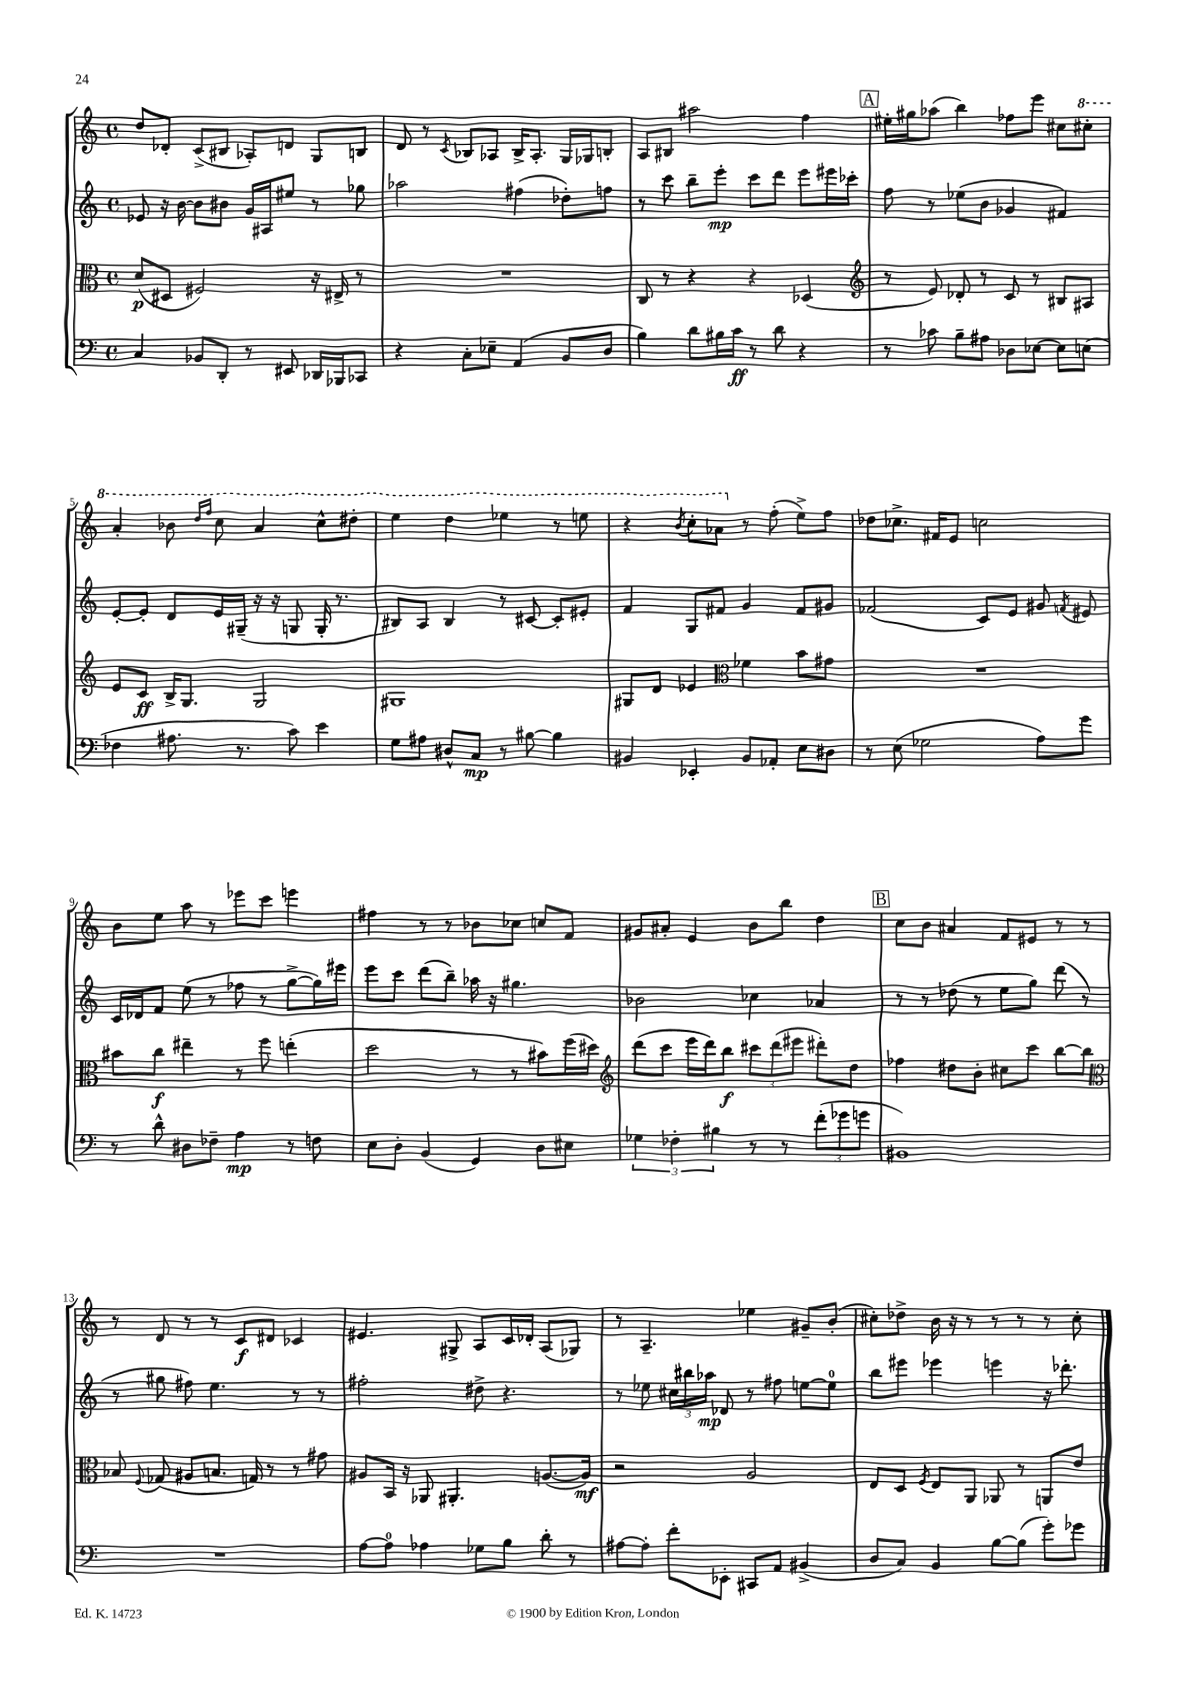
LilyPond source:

<<
\new StaffGroup <<
\new Staff = "s0" {
    \clef treble \key c \major \defaultTimeSignature \time 4/4
    \autoBeamOff d''8[ des'8]-. c'8[->( bis8] aes8[-.) d'8] g8[ b8] |
    d'8 r8 \acciaccatura { c'8 } bes8[ aes8] bes16[-> aes8.]-. g16[ ges16 b8]-. |
    a8[ bis8] ais''2 f''4 |
    \mark \markup { \box "A" } eis''16[-. gis''16 aes''8]( b''4) fes''8[ e'''8] cis''8[ \ottava #1 cis'''8]-. |
    a''4-. bes''8 \grace { d'''16[ f'''16] } c'''8 a''4 c'''8[-^ dis'''8]-. |
    e'''4 d'''4 ees'''4 r8 e'''8 |
    r4 \acciaccatura { b''8 } c'''8[-. aes''8] \ottava #0 r8 f''8-.( e''8[->) f''8] |
    des''8[ ces''8.]-> fis'16[ e'8] c''2 |
    b'8[ e''8] a''8 r8 ees'''8[ c'''8] e'''4 |
    fis''4 r8 r8 bes'8[ ces''8] c''8[ f'8] |
    gis'8[ ais'8]-. e'4 b'8[ b''8] d''4 |
    \mark \markup { \box "B" } c''8[ b'8] ais'4 f'8[ eis'8] r8 r8 |
    r8 d'8 r8 r8 c'8[\f dis'8] ces'4 |
    eis'4. gis8-> a8[ c'16 des'16]-. a8[( ges8]) |
    r8 a4.-- ees''4 gis'8[-- b'8]-.( |
    cis''8[-.) des''8]-> b'16 r16 r8 r8 r8 r8 cis''8-. \bar "|." |
}
\new Staff = "s1" {
    \clef treble \key c \major \defaultTimeSignature \time 4/4
    \autoBeamOff ees'8 r16 b'16~ b'8[ bis'8] g'16[ ais16 eis''8] r8 ges''8 |
    aes''2 fis''4( des''8[-.) f''8] |
    r8 c'''8 b''8[-- e'''8]-.\mp c'''8[ d'''8] e'''8[ eis'''16 ces'''16]-. |
    \mark \markup { \box "A" } f''8 r8 ees''8[( b'8] ges'4 fis'4) |
    e'8[~-. e'8]-. d'8[ e'16 gis16]--( r16 r16 g8 g16-. r8. |
    bis8[) a8] bis4 r8 cis'8~ cis'8[-. eis'8]-. |
    f'4 g8[ fis'8] g'4 fis'8[ gis'8] |
    fes'2( c'8[) e'8] gis'8 \acciaccatura { f'8 } eis'8 |
    c'16[ des'16 f'8] e''8( r8 fes''8 r8 g''8[~-> g''16) eis'''16] |
    e'''8[ c'''8] d'''8[( b''8]--) aes''16 r16 gis''4. |
    bes'2 ces''4 aes'4 |
    \mark \markup { \box "B" } r8 r8 des''8( r8 e''8[ g''8]) d'''8( r8 |
    r8 gis''8 fis''8) e''4. r8 r8 |
    fis''2-. dis''8-> r4. |
    r8 ees''8 \tuplet 3/2 { cis''16[ bis''16 aes''16]\mp } des'8 r8 fis''8 e''8[~ e''8]-0 |
    b''8[ eis'''8] ees'''4 e'''4 r16 des'''8.-. \bar "|." |
}
\new Staff = "s2" {
    \clef alto \key c \major \defaultTimeSignature \time 4/4
    \autoBeamOff d'8[\p( dis8] fis2) r16 eis16-> r8 |
    R1 |
    c8 r8 r4 r4 des4( |
    \mark \markup { \box "A" } \clef treble r8 e'8) des'8-. r8 c'8 r8 bis8[ ais8] |
    e'8[ c'8]\ff b16[-> g8.] g2 |
    gis1 |
    gis8[ d'8] ees'4 \clef alto fes'4 b'8[ gis'8] |
    R1 |
    bis'8[ c''8]\f eis''4-- r8 f''8 e''4-.( |
    d''2 r8 r8 bis'8[) f''16( dis''16]) |
    \clef treble d'''8[( c'''8] e'''16[ d'''16) b''8]\f \tuplet 3/2 { cis'''8[ d'''8( eis'''8] } dis'''8[-.) d''8] |
    \mark \markup { \box "B" } fes''4 dis''8[ b'8]-. cis''8[ c'''8] b''8[~ b''8] |
    \clef alto bes8 \appoggiatura { f8 } ges8( ais8[ b8.] g16) r8 r8 gis'8 |
    ais8[ b,16] r16 aes,8 ais,4.-. a8.[~( a16]\mf) |
    r2 a2 |
    e8[ d8] \acciaccatura { f8 } e8[ a,8] aes,8 r8 a,8[ e'8] \bar "|." |
}
\new Staff = "s3" {
    \clef bass \key c \major \defaultTimeSignature \time 4/4
    \autoBeamOff c4 bes,8[ d,8]-. r8 eis,8 des,16[ bes,,16 ces,8] |
    r4 c8[-. ees8]-- a,4( b,8[ d8] |
    b4) d'8[ bis16 c'16]\ff r8 d'8 r4 |
    \mark \markup { \box "A" } r8 ces'8 b8[-- ais8] des8[ ees8]~ ees8[ e8]( |
    fes4 ais8. r8. c'8) e'4 |
    g8[ ais8] dis8[-^ c8]\mp r8 bis8~ bis4 |
    bis,4 ees,4-. bis,8[ aes,8]-. e8[ dis8] |
    r8 e8( ges2 a8[) g'8] |
    r8 d'8-^ dis8[ fes8]-- a4\mp r8 f8 |
    e8[ d8]-. b,4( g,4) d8[ eis8] |
    \tuplet 3/2 { ges4 fes4-. bis4 } r8 r8 \tuplet 3/2 { f'8[-.( ges'8 g'8] } |
    \mark \markup { \box "B" } bis,1) |
    R1 |
    a8[~ a8]-0 aes4 ges8[ b8] d'8-. r8 |
    ais8[~ ais8]-. f'8[-. ees,8]-. cis,8[ a,8] bis,4->( |
    d8[ c8]) b,4 b8[~ b8]( g'8[-.) ges'8] \bar "|." |
}
>>
>>
